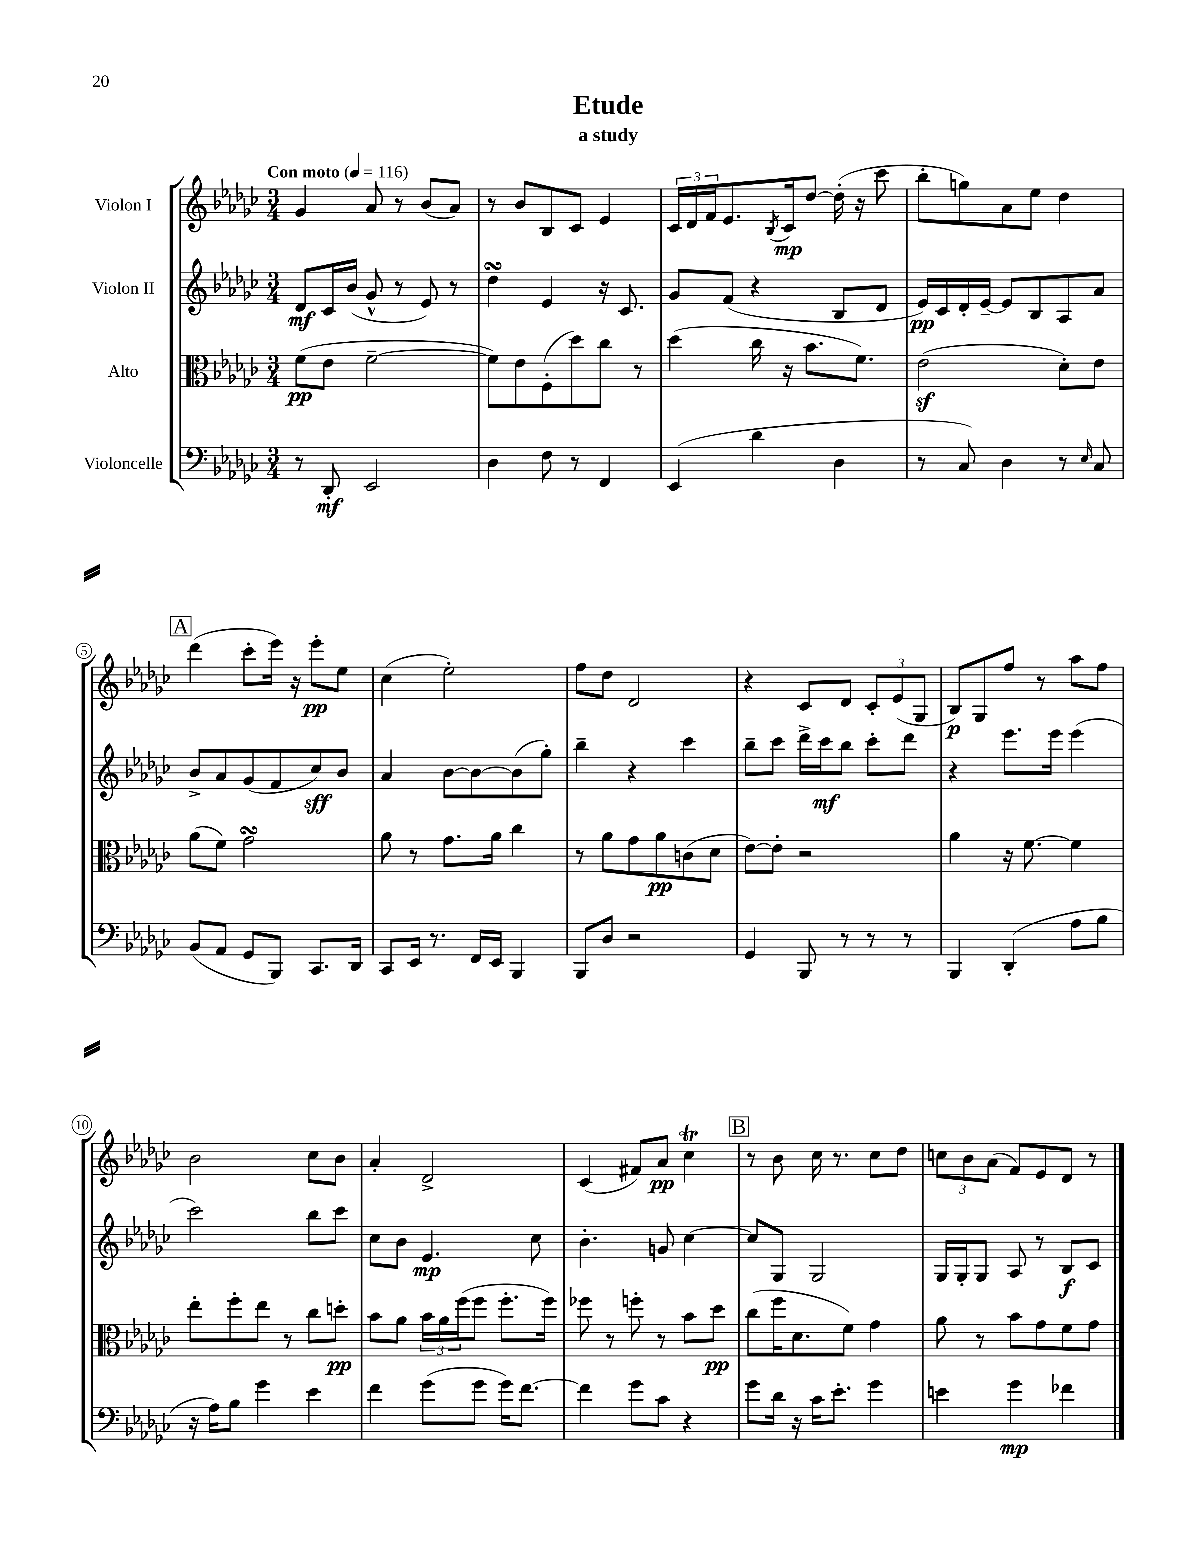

**kern	**dynam	**kern	**dynam	**kern	**dynam	**kern	**dynam
*part4	*part4	*part3	*part3	*part2	*part2	*part1	*part1
*staff4	*staff4	*staff3	*staff3	*staff2	*staff2	*staff1	*staff1
*I"Violoncelle	*	*I"Alto	*	*I"Violon II	*	*I"Violon I	*
*clefF4	*	*clefC3	*	*clefG2	*	*clefG2	*
*k[b-e-a-d-g-c-]	*	*k[b-e-a-d-g-c-]	*	*k[b-e-a-d-g-c-]	*	*k[b-e-a-d-g-c-]	*
*M3/4	*	*M3/4	*	*M3/4	*	*M3/4	*
*MM116	*	*MM116	*	*MM116	*	*MM116	*
=1	=1	=1	=1	=1	=1	=1	=1
!	!	!	!	!	!	!LO:TX:a:B:t=Con moto	!
8r	.	(8f\L	pp	8d-/L	mf	4g-/	.
8DD-'/	mf	8e-\J	.	16c-/L	.	.	.
.	.	.	.	(16b-/JJ	.	.	.
2EE-/	.	[2f~\	.	8g-^^/	.	8a-/	.
.	.	.	.	8r	.	8r	.
.	.	.	.	8e-/)	.	(8b-/L	.
.	.	.	.	8r	.	8a-/J)	.
=2	=2	=2	=2	=2	=2	=2	=2
4D-\	.	8f\L])	.	4dd-sSSS\	.	8r	.
.	.	8e-\	.	.	.	8b-/L	.
8F\	.	(8F'\	.	4e-/	.	8B-/	.
8r	.	8dd-\)	.	.	.	8c-/J	.
4FF/	.	8cc-\J	.	16r	.	4e-/	.
.	.	.	.	8.c-/	.	.	.
.	.	8r	.	.	.	.	.
=3	=3	=3	=3	=3	=3	=3	=3
(4EE-/	.	(4dd-\	.	8g-/L	.	24c-/LL	.
.	.	.	.	.	.	24d-/	.
.	.	.	.	.	.	24f/J	.
.	.	.	.	(8f/J	.	8.e-/	.
4d-\	.	16cc-\	.	4r	.	.	.
.	.	.	.	.	.	8qB-/	.
.	.	16r	.	.	.	16c-/k	mp
.	.	8.b-\L	.	.	.	[8dd-/J	.
4D-\	.	.	.	8B-/L	.	(16dd-'\]	.
.	.	8.f\J)	.	.	.	16r	.
.	.	.	.	8d-/J	.	8ccc-\	.
=4	=4	=4	=4	=4	=4	=4	=4
8r	.	(2e-z\	.	16e-/LL)	pp	8bb-'\L	.
.	.	.	.	16c-/	.	.	.
8C-/)	.	.	.	16d-'/	.	8ggn\)	.
.	.	.	.	[16e-~/JJ	.	.	.
4D-\	.	.	.	8e-/L]	.	8a-\	.
.	.	.	.	8B-/	.	8ee-\J	.
8r	.	8d-'\L)	.	8A-/	.	4dd-\	.
16qqE-/	.	.	.	.	.	.	.
8C-/	.	8e-\J	.	8a-/J	.	.	.
!!LO:LB:g=z
!!LO:REH:place=s1:t=A
=5	=5	=5	=5	=5	=5	=5	=5
(8BB-/L	.	(8a-\L	.	8b-^/L	.	(4ddd-\	.
8AA-/J	.	8f\J)	.	8a-/	.	.	.
8GG-/L	.	2g-sSSs\	.	(8g-/	.	8ccc-'\L	.
8BBB-/J)	.	.	.	8f/	.	16eee-\Jk)	.
.	.	.	.	.	.	16r	.
8.CC-/L	.	.	.	8cc-/)	sff	8eee-'\L	pp
.	.	.	.	8b-/J	.	8ee-\J	.
16DD-/Jk	.	.	.	.	.	.	.
=6	=6	=6	=6	=6	=6	=6	=6
8CC-/L	.	8a-\	.	4a-/	.	(4cc-\	.
16EE-/Jk	.	8r	.	.	.	.	.
8.r	.	.	.	.	.	.	.
.	.	8.g-\L	.	[8b-\L	.	2ee-'\)	.
16FF/LL	.	.	.	8b-\_	.	.	.
16EE-/JJ	.	16a-\Jk	.	.	.	.	.
4BBB-/	.	4cc-\	.	(8b-\]	.	.	.
.	.	.	.	8gg-'\J)	.	.	.
=7	=7	=7	=7	=7	=7	=7	=7
8BBB-/L	.	8r	.	4bb-~\	.	8ff\L	.
8D-/J	.	8a-\L	.	.	.	8dd-\J	.
2r	.	8g-\	.	4r	.	2d-/	.
.	.	8a-\	pp	.	.	.	.
.	.	(8cn\	.	4ccc-\	.	.	.
.	.	8d-\J	.	.	.	.	.
=8	=8	=8	=8	=8	=8	=8	=8
4GG-/	.	[8e-\L)	.	8bb-~\L	.	4r	.
.	.	8e-'\J]	.	8ccc-\J	.	.	.
8BBB-/	.	2r	.	16ddd-^\LL	.	8c-/L	.
.	.	.	.	16ccc-\J	mf	.	.
8r	.	.	.	8bb-\J	.	8d-/J	.
8r	.	.	.	8ccc-'\L	.	12c-'/L	.
.	.	.	.	.	.	(12e-/	.
8r	.	.	.	8ddd-\J	.	.	.
.	.	.	.	.	.	12G-/J	.
=9	=9	=9	=9	=9	=9	=9	=9
4BBB-/	.	4a-\	.	4r	.	8B-/L)	p
.	.	.	.	.	.	8G-/	.
(4DD-'/	.	16r	.	8.eee-\L	.	8ff/J	.
.	.	[8.f\	.	.	.	.	.
.	.	.	.	.	.	8r	.
.	.	.	.	16eee-\Jk	.	.	.
8A-\L	.	4f\]	.	(4eee-\	.	8aa-\L	.
8B-\J	.	.	.	.	.	8ff\J	.
!!LO:LB:g=z
=10	=10	=10	=10	=10	=10	=10	=10
16r	.	8ee-'\L	.	2ccc-\)	.	2b-\	.
16A-\KL)	.	.	.	.	.	.	.
8B-\J	.	8ff'\	.	.	.	.	.
4g-\	.	8ee-\J	.	.	.	.	.
.	.	8r	.	.	.	.	.
4e-\	.	8cc-\L	.	8bb-\L	.	8cc-\L	.
.	.	8ddn'\J	pp	8ccc-\J	.	8b-\J	.
=11	=11	=11	=11	=11	=11	=11	=11
4f\	.	8b-\L	.	8cc-\L	.	4a-'/	.
.	.	8a-\J	.	8b-\J	.	.	.
(8g-\L	.	24b-\LL	.	4.e-/	mp	2d-^/	.
.	.	24a-\	.	.	.	.	.
.	.	(24ff\J	.	.	.	.	.
8g-\J	.	8ff\J	.	.	.	.	.
16g-\KL)	.	8.ff'\L	.	.	.	.	.
[8.f\J	.	.	.	.	.	.	.
.	.	.	.	8cc-\	.	.	.
.	.	16ff\Jk)	.	.	.	.	.
=12	=12	=12	=12	=12	=12	=12	=12
4f\]	.	8ff-X\	.	4.b-'\	.	(4c-/	.
.	.	8r	.	.	.	.	.
8g-\L	.	8ffn'\	.	.	.	8f#X/L)	.
8c-\J	.	8r	.	8gn/	.	8a-/J	pp
4r	.	8b-\L	.	[4cc-\	.	4cc-T\	.
.	.	8dd-\J	pp	.	.	.	.
!!LO:REH:place=s1:t=B
=13	=13	=13	=13	=13	=13	=13	=13
8g-\L	.	(8cc-\L	.	8cc-/L]	.	8r	.
16d-\Jk	.	16ff\K	.	8G-/J	.	8b-\	.
16r	.	8.d-\	.	.	.	.	.
16c-\KL	.	.	.	2G-/	.	16cc-\	.
8.e-'\J	.	.	.	.	.	8.r	.
.	.	8f\J)	.	.	.	.	.
4g-\	.	4g-\	.	.	.	8cc-\L	.
.	.	.	.	.	.	8dd-\J	.
=14	=14	=14	=14	=14	=14	=14	=14
4en\	.	8a-\	.	16G-/LL	.	12ccn\L	.
.	.	.	.	16G-'/J	.	.	.
.	.	.	.	.	.	12b-\	.
.	.	8r	.	8G-/J	.	.	.
.	.	.	.	.	.	(12a-\J	.
4g-\	mp	8b-\L	.	8A-/	.	8f/L)	.
.	.	8g-\	.	8r	.	8e-/	.
4f-X\	.	8f\	.	8B-/L	f	8d-/J	.
.	.	8g-\J	.	8c-/J	.	8r	.
==	==	==	==	==	==	==	==
*-	*-	*-	*-	*-	*-	*-	*-
